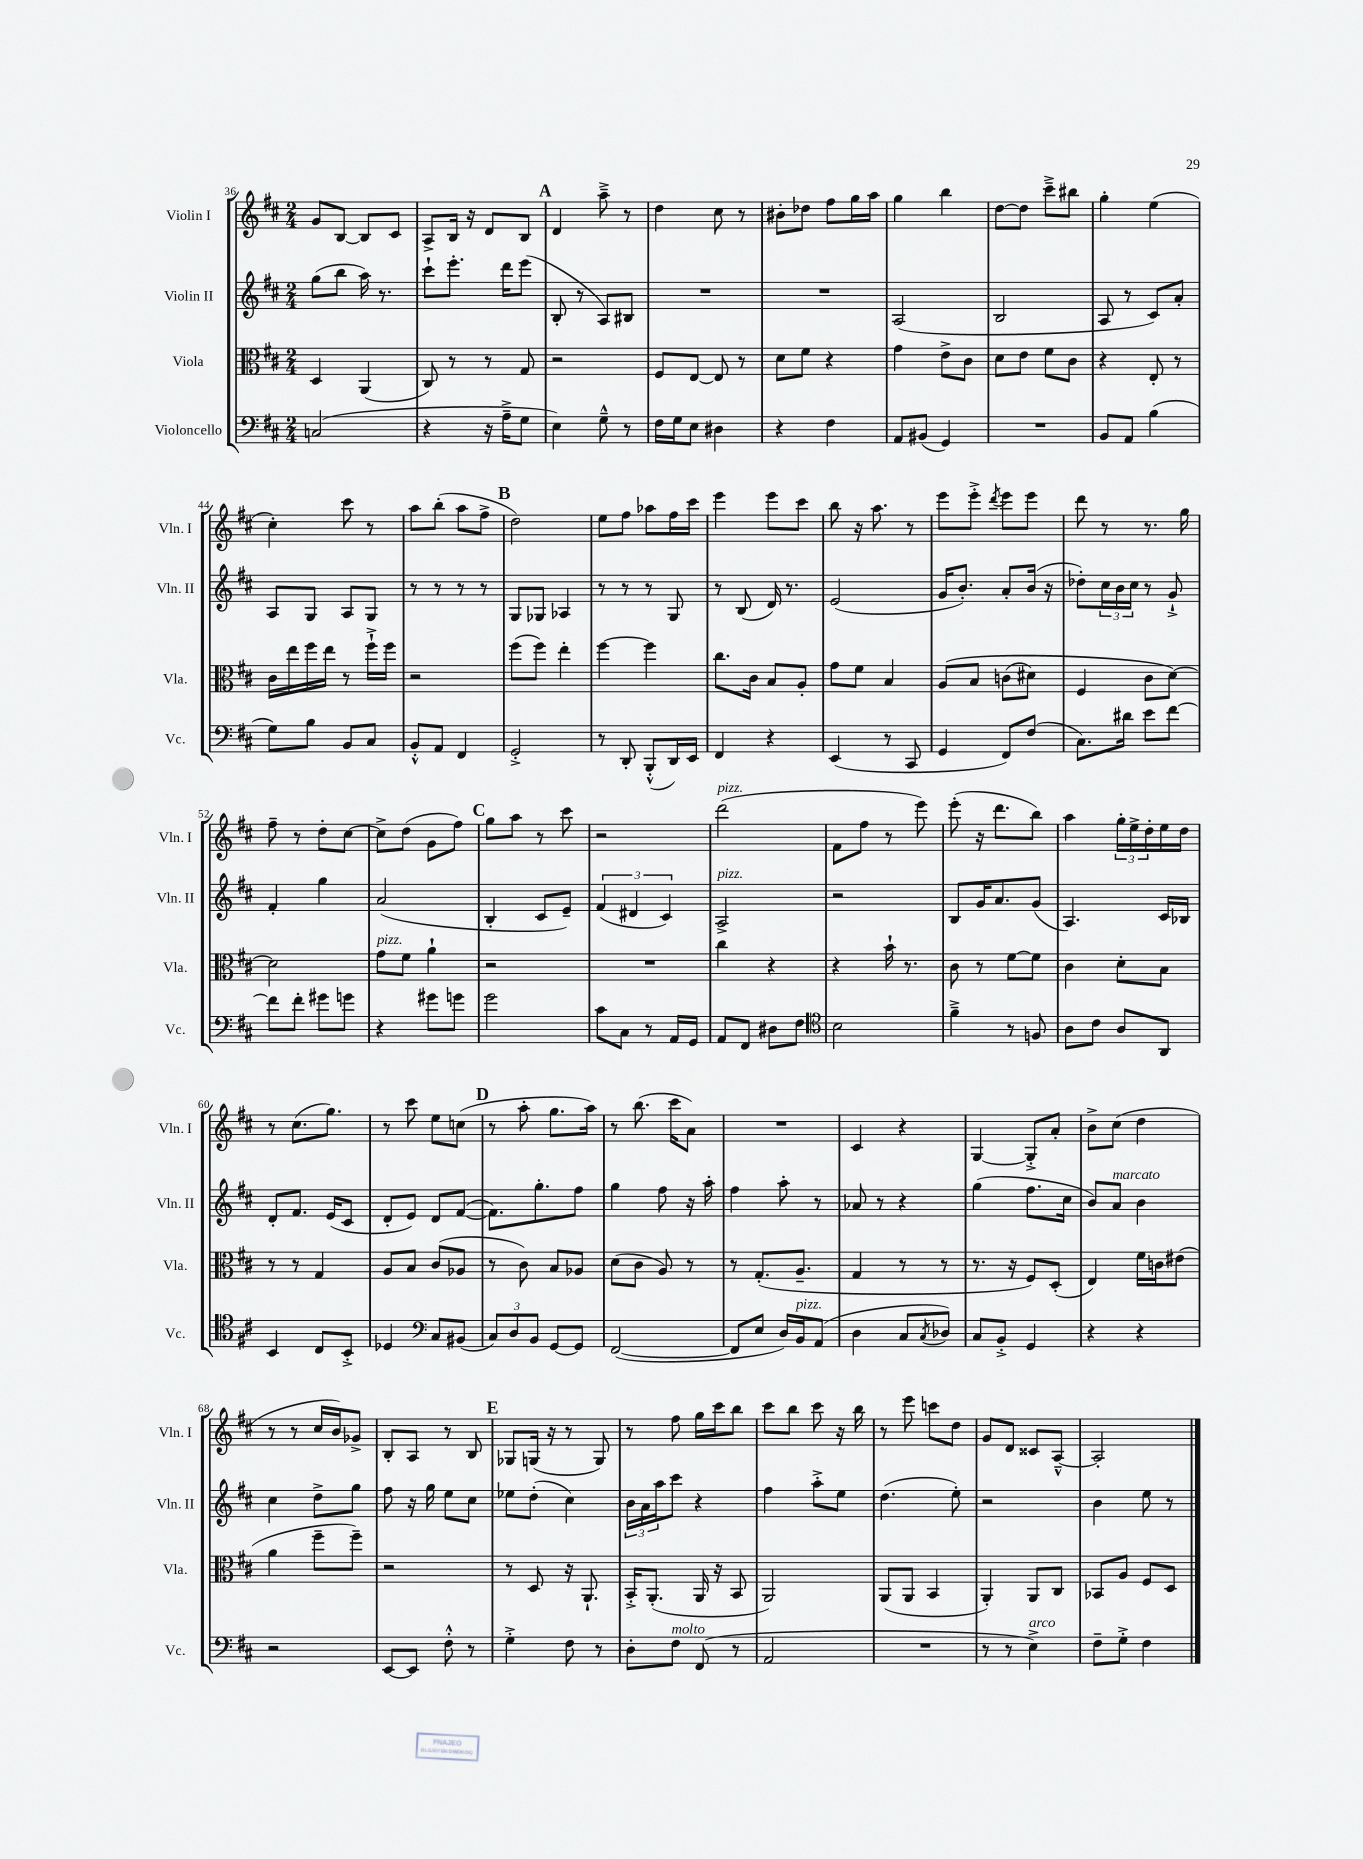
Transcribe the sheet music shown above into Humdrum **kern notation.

**kern	**kern	**kern	**kern
*part4	*part3	*part2	*part1
*staff4	*staff3	*staff2	*staff1
*I"Violoncello	*I"Viola	*I"Violin II	*I"Violin I
*I'Vc.	*I'Vla.	*I'Vln. II	*I'Vln. I
*clefF4	*clefC3	*clefG2	*clefG2
*k[f#c#]	*k[f#c#]	*k[f#c#]	*k[f#c#]
*M2/4	*M2/4	*M2/4	*M2/4
=36	=36	=36	=36
(2Cn/	4D/	(8gg\L	8g/L
.	.	8bb\J	[8B/J
.	(4AA/	16aa\)	8B/L]
.	.	8.r	.
.	.	.	8c#/J
=37	=37	=37	=37
4r	8C#/)	8ccc#`\L	8A^/L
.	8r	8.eee'\J	16B/Jk
.	.	.	16r
16r	8r	.	8d/L
16A~^\KL	.	16ddd\KL	.
8G\J	8G/	(8eee\J	8B/J
!!LO:REH:place=s1:t=A
=38	=38	=38	=38
4E\)	2r	8B'/	4d/
.	.	8r	.
8G~^^\	.	8A/L)	8aa~^\
8r	.	8B#X/J	8r
=39	=39	=39	=39
16F#\LL	8F#/L	2r	4dd\
16G\J	.	.	.
8E\J	[8E/J	.	.
4D#X\	8E/]	.	8cc#\
.	8r	.	8r
=40	=40	=40	=40
4r	8d\L	2r	8b#X'\L
.	8f#\J	.	8dd-X\J
4F#\	4r	.	8ff#\L
.	.	.	16gg\L
.	.	.	16aa\JJ
=41	=41	=41	=41
8AA/L	4g\	(2A/	4gg\
(8BB#X/J	.	.	.
4GG/)	8e^\L	.	4bb\
.	8c#\J	.	.
=42	=42	=42	=42
2r	8d\L	2B/	[8dd\L
.	8e\J	.	8dd\J]
.	8f#\L	.	8ccc#~^\L
.	8c#\J	.	8bb#X\J
=43	=43	=43	=43
8BB/L	4r	8A/	4gg'\
8AA/J	.	8r	.
(4B\	8E'/	8c#/L)	(4ee\
.	8r	8a'/J	.
!!LO:LB:g=z
=44	=44	=44	=44
8G\L)	16c#\LL	8A/L	4cc#'\)
.	16ee\	.	.
8B\J	16ff#\	8G/J	.
.	16ee\JJ	.	.
8BB/L	8r	8A/L	8ccc#\
8C#/J	16ff#`^\LL	8G/J	8r
.	16ff#\JJ	.	.
=45	=45	=45	=45
8BB'^^/L	2r	8r	8aa\L
8AA/J	.	8r	(8bb'\J
4FF#/	.	8r	8aa\L
.	.	8r	8ff#^\J
!!LO:REH:place=s1:t=B
=46	=46	=46	=46
2GG'^/	(8ff#\L	8G/L	2dd\)
.	8ff#\J)	8G-X/J	.
.	4ee'\	4A-X/	.
=47	=47	=47	=47
8r	[4ff#\	8r	8ee\L
8DD'/	.	8r	8ff#\J
(8BBB'^^/L	4ff#\]	8r	8aa-X\L
16DD/L)	.	8G/	16ff#\L
16EE/JJ	.	.	16ccc#\JJ
=48	=48	=48	=48
4FF#/	8.cc#\L	8r	4eee\
.	.	(8B/	.
.	16c#\Jk	.	.
4r	8B/L	16d/)	8eee\L
.	.	8.r	.
.	8A'/J	.	8ccc#\J
=49	=49	=49	=49
(4EE/	8g\L	(2e/	8bb\
.	8f#\J	.	16r
.	.	.	8.aa\
8r	4B/	.	.
8CC#/	.	.	8r
=50	=50	=50	=50
4GG/	(8A/L	16g/KL	8eee\L
.	.	8.b'/J)	.
.	8B/J	.	8eee'^\J
.	.	.	8qddd/
8FF#/L)	(8cn\L	8a'/L	8eee\L
(8F#/J	8d#X\J)	(16b/Jk	8eee\J
.	.	16r	.
=51	=51	=51	=51
8.C#\L)	4F#/	8dd-X'\L)	8ddd\
.	.	24cc#\L	8r
.	.	24b\	.
16d#X\Jk	.	.	.
.	.	24cc#\JJ	.
8e\L	8c#\L	8r	8.r
[8f#\J	[8d\J)	8g`^/	.
.	.	.	16gg\
!!LO:LB:g=z
=52	=52	=52	=52
8f#\L]	2d\]	4f#'/	8ff#~\
8f#'\J	.	.	8r
8g#X\L	.	4gg\	8dd'\L
8gn\J	.	.	[8cc#\J
=53	=53	=53	=53
!	!LO:TX:a:i:t=pizz.	!	!
4r	8g\L	(2a/	8cc#^\L]
.	8f#\J	.	(8dd\J
8g#X\L	4a`\	.	8g\L
8gn\J	.	.	8ff#\J)
!!LO:REH:place=s1:t=C
=54	=54	=54	=54
2g\	2r	4B'/	8gg\L
.	.	.	8aa\J
.	.	8c#/L	8r
.	.	8e~/J)	8ccc#\
=55	=55	=55	=55
8c#\L	2r	(6f#/	2r
8C#\J	.	.	.
.	.	6d#X/	.
8r	.	.	.
.	.	6c#/)	.
16AA/LL	.	.	.
16GG/JJ	.	.	.
=56	=56	=56	=56
!	!	!	!LO:TX:a:i:t=pizz.
!	!	!LO:TX:a:i:t=pizz.	!
8AA/L	4cc#\	2A^/	(2ddd\
8FF#/J	.	.	.
8D#X\L	4r	.	.
8F#\J	.	.	.
=57	=57	=57	=57
*clefC4	*	*	*
2B\	4r	2r	8f#\L
.	.	.	8ff#\J
.	16b`\	.	8r
.	8.r	.	.
.	.	.	8eee\)
=58	=58	=58	=58
4f#~^\	8c#\	8B/L	(8eee'\
.	8r	16g/K	16r
.	.	8.a/	8.ddd\L
8r	[8f#\L	.	.
8Fn/	8f#\J]	(8g/J	8bb\J)
=59	=59	=59	=59
8A\L	4c#\	4.A/)	4aa\
8c#\J	.	.	.
8A/L	8d'\L	.	24gg'\LL
.	.	.	24ee^\
.	.	.	24dd'\
8AA/J	8B\J	16c#/LL	16ee\
.	.	16B-X/JJ	16dd\JJ
!!LO:LB:g=z
=60	=60	=60	=60
4BB/	8r	8d'/L	8r
.	8r	8.f#/J	(8.cc#\L
8C#/L	4G/	.	.
.	.	(16e/KL	8.gg\J)
8BB'^/J	.	8c#/J	.
=61	=61	=61	=61
4D-X/	8A/L	8d'/L	8r
.	8B/J	8e/J)	8ccc#\
*clefF4	*	*	*
8C#/L	(8c#/L	8d/L	8ee\L
(8BB#X/J	8A-X/J	([8f#/J	(8ccn\J
!!LO:REH:place=s1:t=D
=62	=62	=62	=62
12C#/L)	8r	8.f#\L])	8r
12D/	.	.	.
.	8c#\)	.	8aa'\
12BB/J	.	.	.
.	.	8.gg'\	.
[8GG/L	8B/L	.	8.gg\L
8GG/J]	8A-X/J	8ff#\J	.
.	.	.	16aa\Jk)
=63	=63	=63	=63
([2FF#/	(8d\L	4gg\	8r
.	8c#\J	.	(8.bb\
.	8A/)	8ff#\	.
.	.	.	16ccc#\KL
.	8r	16r	8a\J)
.	.	16aa'\	.
=64	=64	=64	=64
8FF#/L]	8r	4ff#\	2r
8E/J	(8.G'/L	.	.
16D/LL)	.	8aa'\	.
!LO:TX:a:i:t=pizz.	!	!	!
16BB/J	8.A~/J	.	.
(8AA/J	.	8r	.
=65	=65	=65	=65
4D\	4G/	8a-X/	4c#/
.	.	8r	.
8C#/L	8r	4r	4r
8qC#/	.	.	.
8D-X/J)	8r	.	.
=66	=66	=66	=66
8C#/L	8.r	(4gg\	[4G/
8BB'^/J	.	.	.
.	16r	.	.
4GG/	8F#/L)	8.ff#\L	8G'^/L]
.	(8D'/J	.	8a'/J
.	.	16cc#\Jk	.
=67	=67	=67	=67
4r	4E/)	8b/L)	8b^\L
!	!	!LO:TX:a:i:t=marcato	!
.	.	8a/J	(8cc#\J
4r	16f#\LL	4b\	4dd\
.	16cn\J	.	.
.	(8e#X\J	.	.
!!LO:LB:g=z
=68	=68	=68	=68
2r	4a\	4cc#\	8r
.	.	.	8r
.	8ff#~\L	8dd^\L	16cc#/LL
.	.	.	16b/J)
.	8ff#~\J)	8gg\J	8g-X^/J
=69	=69	=69	=69
[8EE/L	2r	8ff#\	8B'/L
8EE/J]	.	16r	8A/J
.	.	16gg\	.
8F#'^^\	.	8ee\L	8r
8r	.	8cc#\J	8B/
!!LO:REH:place=s1:t=E
=70	=70	=70	=70
4G'^\	8r	8ee-X\L	8G-X/L
.	8D/	(8dd'\J	(16Gn/Jk
.	.	.	16r
8F#\	16r	4cc#\)	8r
.	8.AA`/	.	.
8r	.	.	8G/)
=71	=71	=71	=71
8D'\L	16BB'^/KL	24b\LL	8r
.	.	24a\	.
.	(8.AA'/J	.	.
.	.	24aa\J	.
!LO:TX:a:i:t=molto	!	!	!
8F#\J	.	8ccc#\J	8ff#\
(8FF#/	16AA/	4r	16gg\LL
.	16r	.	16ccc#\J
8r	8BB/	.	8bb\J
=72	=72	=72	=72
2AA/	2AA/)	4ff#\	8ccc#\L
.	.	.	8bb\J
.	.	8aa'^\L	8ccc#\
.	.	8ee\J	16r
.	.	.	16bb\
=73	=73	=73	=73
2r	(8AA/L	(4.dd\	8r
.	8AA/J	.	8eee\
.	4BB/	.	8cccn\L
.	.	8ee'\)	8dd\J
=74	=74	=74	=74
8r	4AA'/)	2r	8g/L
8r	.	.	8d/J
!LO:TX:a:i:t=arco	!	!	!
4E^\)	8AA/L	.	8c##X/L
.	8C#/J	.	[8A~^^/J
=75	=75	=75	=75
8F#~\L	8BB-X/L	4b\	2A'/]
8G'^\J	8A/J	.	.
4F#\	8F#/L	8ee\	.
.	8D/J	8r	.
==	==	==	==
*-	*-	*-	*-
